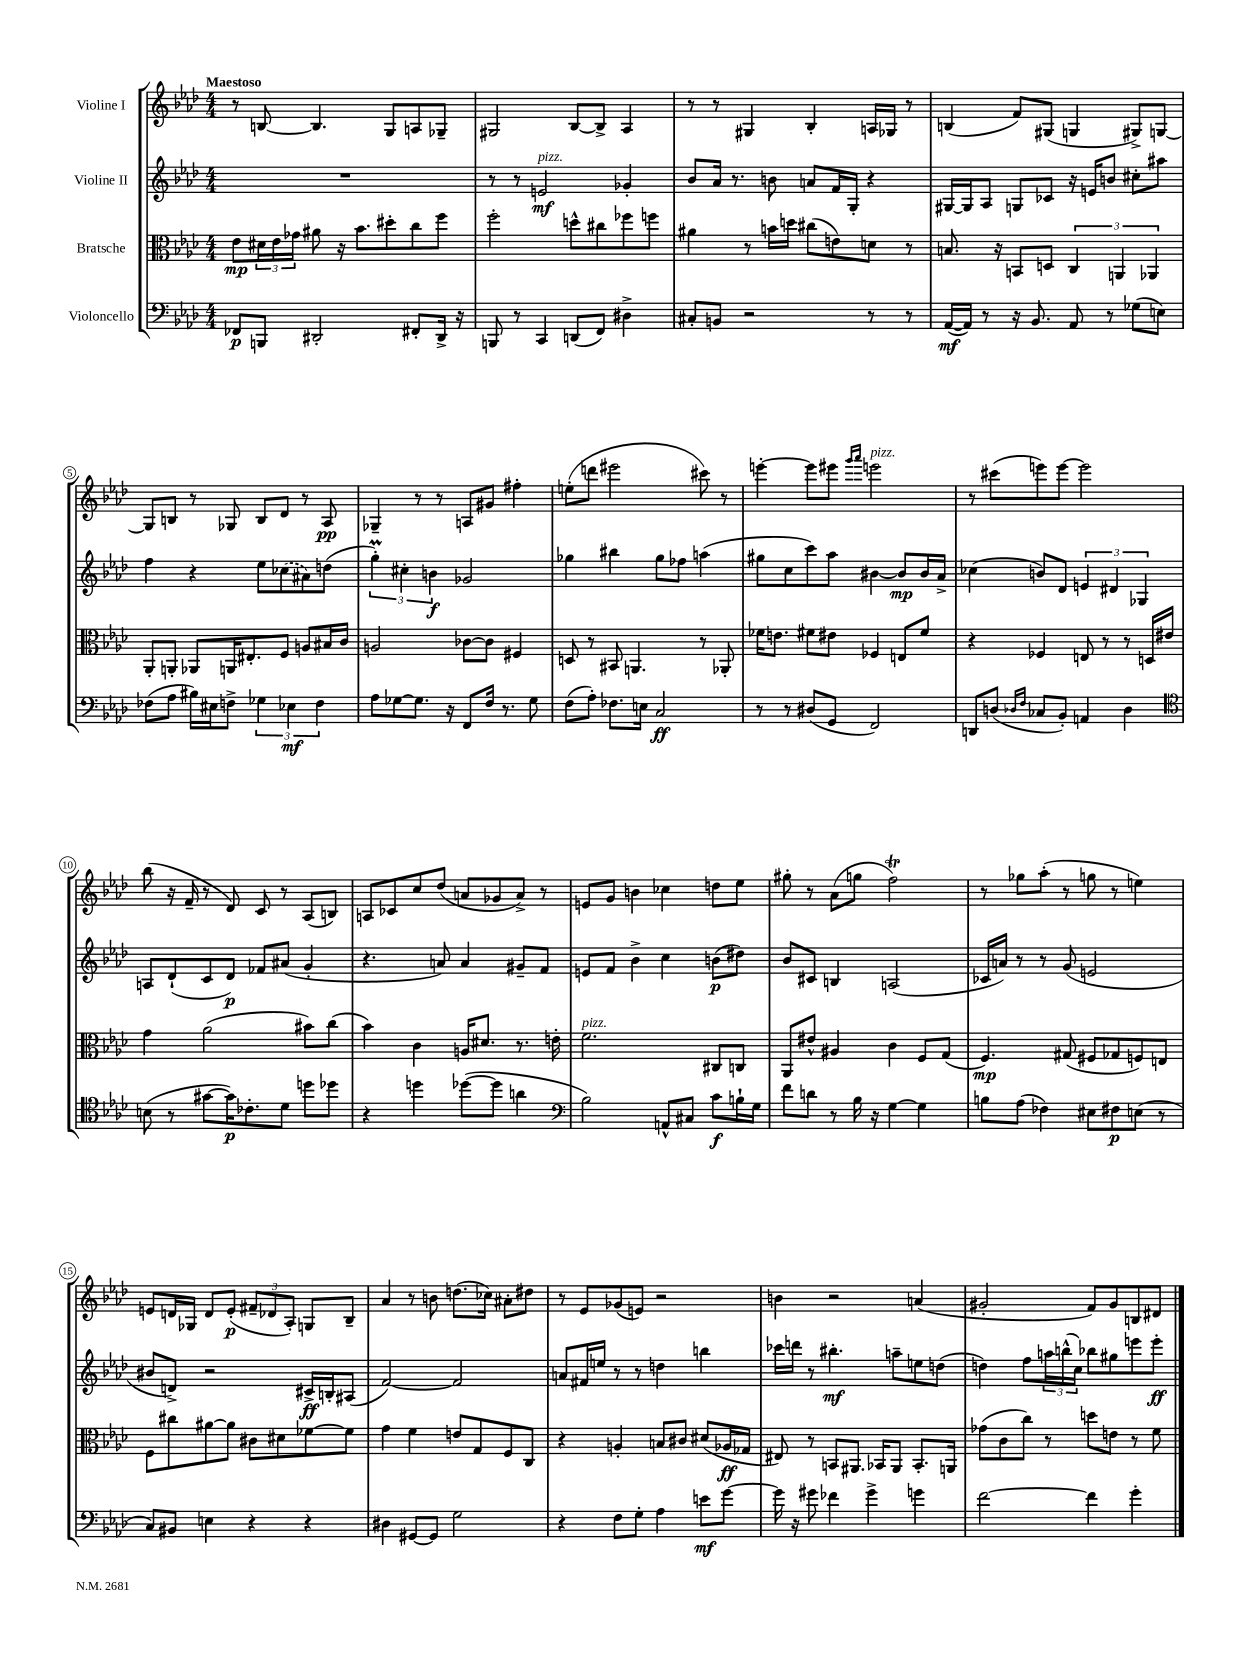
<<
\new StaffGroup <<
\new Staff = "s0" \with { instrumentName = "Violine I" } {
    \clef treble \key aes \major \numericTimeSignature \time 4/4 \tempo "Maestoso"
    r8 b8~ b4. g8 a8 ges8-- |
    gis2 bes8~ bes8-> aes4 |
    r8 r8 gis4 bes4-. a16 ges16 r8 |
    b4( f'8) gis8( g4 gis8->) g8~ |
    g8 b8 r8 ges8 b8 des'8 r8 aes8\pp |
    ges4-- r8 r8 a8 gis'8 fis''4-. |
    e''8-.( d'''8 eis'''2 cis'''8) r8 |
    e'''4~-. e'''8 eis'''8 \grace { g'''16 aes'''16 } e'''2^\markup { \italic "pizz." } |
    r8 cis'''8( e'''8) e'''8~ e'''2 |
    bes''8( r16 f'16-- r8 des'8) c'8 r8 aes8( b8) |
    a8 ces'8 c''8 des''8( a'8 ges'8 a'8->) r8 |
    e'8 g'8 b'4 ces''4 d''8 ees''8 |
    gis''8-. r8 aes'8( g''8 f''2\trill) |
    r8 ges''8 aes''8-.( r8 g''8 r8 e''4) |
    e'8 d'16 ges16 d'8 e'8-.\p( \tuplet 3/2 { fis'8-- des'8 aes8-.) } g8 bes8-- |
    aes'4 r8 b'8 d''8.( ces''16) ais'8-. dis''8 |
    r8 ees'8 ges'8( e'8) r2 |
    b'4 r2 a'4( |
    gis'2-. f'8) gis'8 b8 dis'8 \bar "|." |
}
\new Staff = "s1" \with { instrumentName = "Violine II" } {
    \clef treble \key aes \major \numericTimeSignature \time 4/4
    R1 |
    r8 r8 e'2\mf^\markup { \italic "pizz." } ges'4-. |
    bes'8 aes'16 r8. b'8 a'8 f'16 g16-. r4 |
    gis16~ gis16 aes8 g8 ces'8 r16 e'16 b'8 cis''8-. ais''8 |
    f''4 r4 ees''8 \once \slurDashed ces''8( ais'8) d''8( |
    \tuplet 3/2 { g''4-.\prall) cis''4-. b'4\f } ges'2 |
    ges''4 bis''4 ges''8 fes''8 a''4( |
    gis''8 c''8 c'''8) aes''8 bis'4~ bis'8\mp bis'16 aes'16-> |
    ces''4( b'8) des'8 \tuplet 3/2 { e'4 dis'4 ges4 } |
    a8 des'8-!( c'8 des'8\p) fes'8 ais'8( g'4-. |
    r4. a'8) a'4 gis'8-- f'8 |
    e'8 f'8 bes'4-> c''4 b'8\p( dis''8) |
    bes'8 cis'8 b4 a2( |
    ces'16 a'16) r8 r8 g'8( e'2 |
    bis'8 d'8->) r2 cis'16->\ff b16-. ais8( |
    f'2~) f'2 |
    a'8 fis'16 e''16 r8 r8 d''4 b''4 |
    ces'''16 d'''16 r8 bis''4.-.\mf a''8-- e''8 d''8( |
    d''4) f''8 \tuplet 3/2 { a''16 b''16-^( c''16) } bes''8 gis''8 e'''8 e'''8-.\ff \bar "|." |
}
\new Staff = "s2" \with { instrumentName = "Bratsche" } {
    \clef alto \key aes \major \numericTimeSignature \time 4/4
    ees'8\mp \tuplet 3/2 { dis'16 ees'16 ges'16 } ais'8 r16 bes'8. dis''8-. c''8 f''8 |
    f''2-. d''8-^ cis''8 fes''8 f''8 |
    ais'4 r8 b'16 d''16 cis''8( e'8) d'8 r8 |
    b8. r16 b,8 d8 \tuplet 3/2 { c4 a,4 aes,4 } |
    aes,8-. a,8-. aes,8 a,16 eis8.-. f8 a8 bis16 c'16 |
    a2 ces'8~ ces'8 fis4 |
    d8 r8 bis,8 a,4. r8 aes,8-. |
    fes'16 e'8. fis'8 eis'8 fes4 e8 fis'8 |
    r4 fes4 e8 r8 r8 d16 eis'16 |
    g'4 aes'2( bis'8) c''8( |
    bes'4) c'4 a16 dis'8. r8. e'16-. |
    f'2.^\markup { \italic "pizz." } cis8 c8 |
    aes,8 eis'8-^ ais4 c'4 f8 g8( |
    f4.\mp) gis8( fis8 ges8 f8) e8 |
    f8 cis''8 ais'8~ ais'8 cis'8 dis'8 fes'8~ fes'8 |
    g'4 f'4 e'8 g8 f8 c8 |
    r4 a4-. b8 cis'8 dis'8( aes16\ff ges16 |
    eis8) r8 b,8 ais,8. bes,16 ais,8 bes,8.-. a,16 |
    ges'8( c'8 c''8) r8 d''8 e'8 r8 f'8 \bar "|." |
}
\new Staff = "s3" \with { instrumentName = "Violoncello" } {
    \clef bass \key aes \major \numericTimeSignature \time 4/4
    fes,8\p b,,8 dis,2-. fis,8-. dis,16-> r16 |
    b,,8 r8 c,4 d,8( f,8) dis4-> |
    cis8-. b,8 r2 r8 r8 |
    aes,16~\mf( aes,16) r8 r16 bes,8. aes,8 r8 ges8( e8) |
    fes8( aes8 bis16) eis16 f8-> \tuplet 3/2 { ges4 ees4\mf f4 } |
    aes8 ges8~ ges8. r16 f,8 f16 r8. ges8 |
    f8( aes8-.) fes8. e16 c2\ff |
    r8 r8 dis8( g,8 f,2) |
    d,8 d8( \grace { des16 f16 } ces8 bes,8-.) a,4 des4 |
    \clef tenor b8( r8 gis'8~ gis'16\p) ces'8.-. des'8 d''8 des''8 |
    r4 d''4 des''8~( des''8 a'4 |
    \clef bass bes2) a,8-^ cis8 c'8\f b16-! g16 |
    f'8 d'8 r8 bes16 r16 g4~ g4 |
    b8 aes8( fes4) eis8 fis8\p e8( r8 |
    c8) bis,8 e4 r4 r4 |
    dis4 gis,8~ gis,8 g2 |
    r4 f8 g8-. aes4 e'8\mf g'8~ |
    g'16 r16 gis'8 fes'4 gis'4-> g'4 |
    f'2~ f'4 g'4-. \bar "|." |
}
>>
>>
\layout { \context { \Score \override BarNumber.stencil = #(make-stencil-circler 0.1 0.3 ly:text-interface::print) } }
